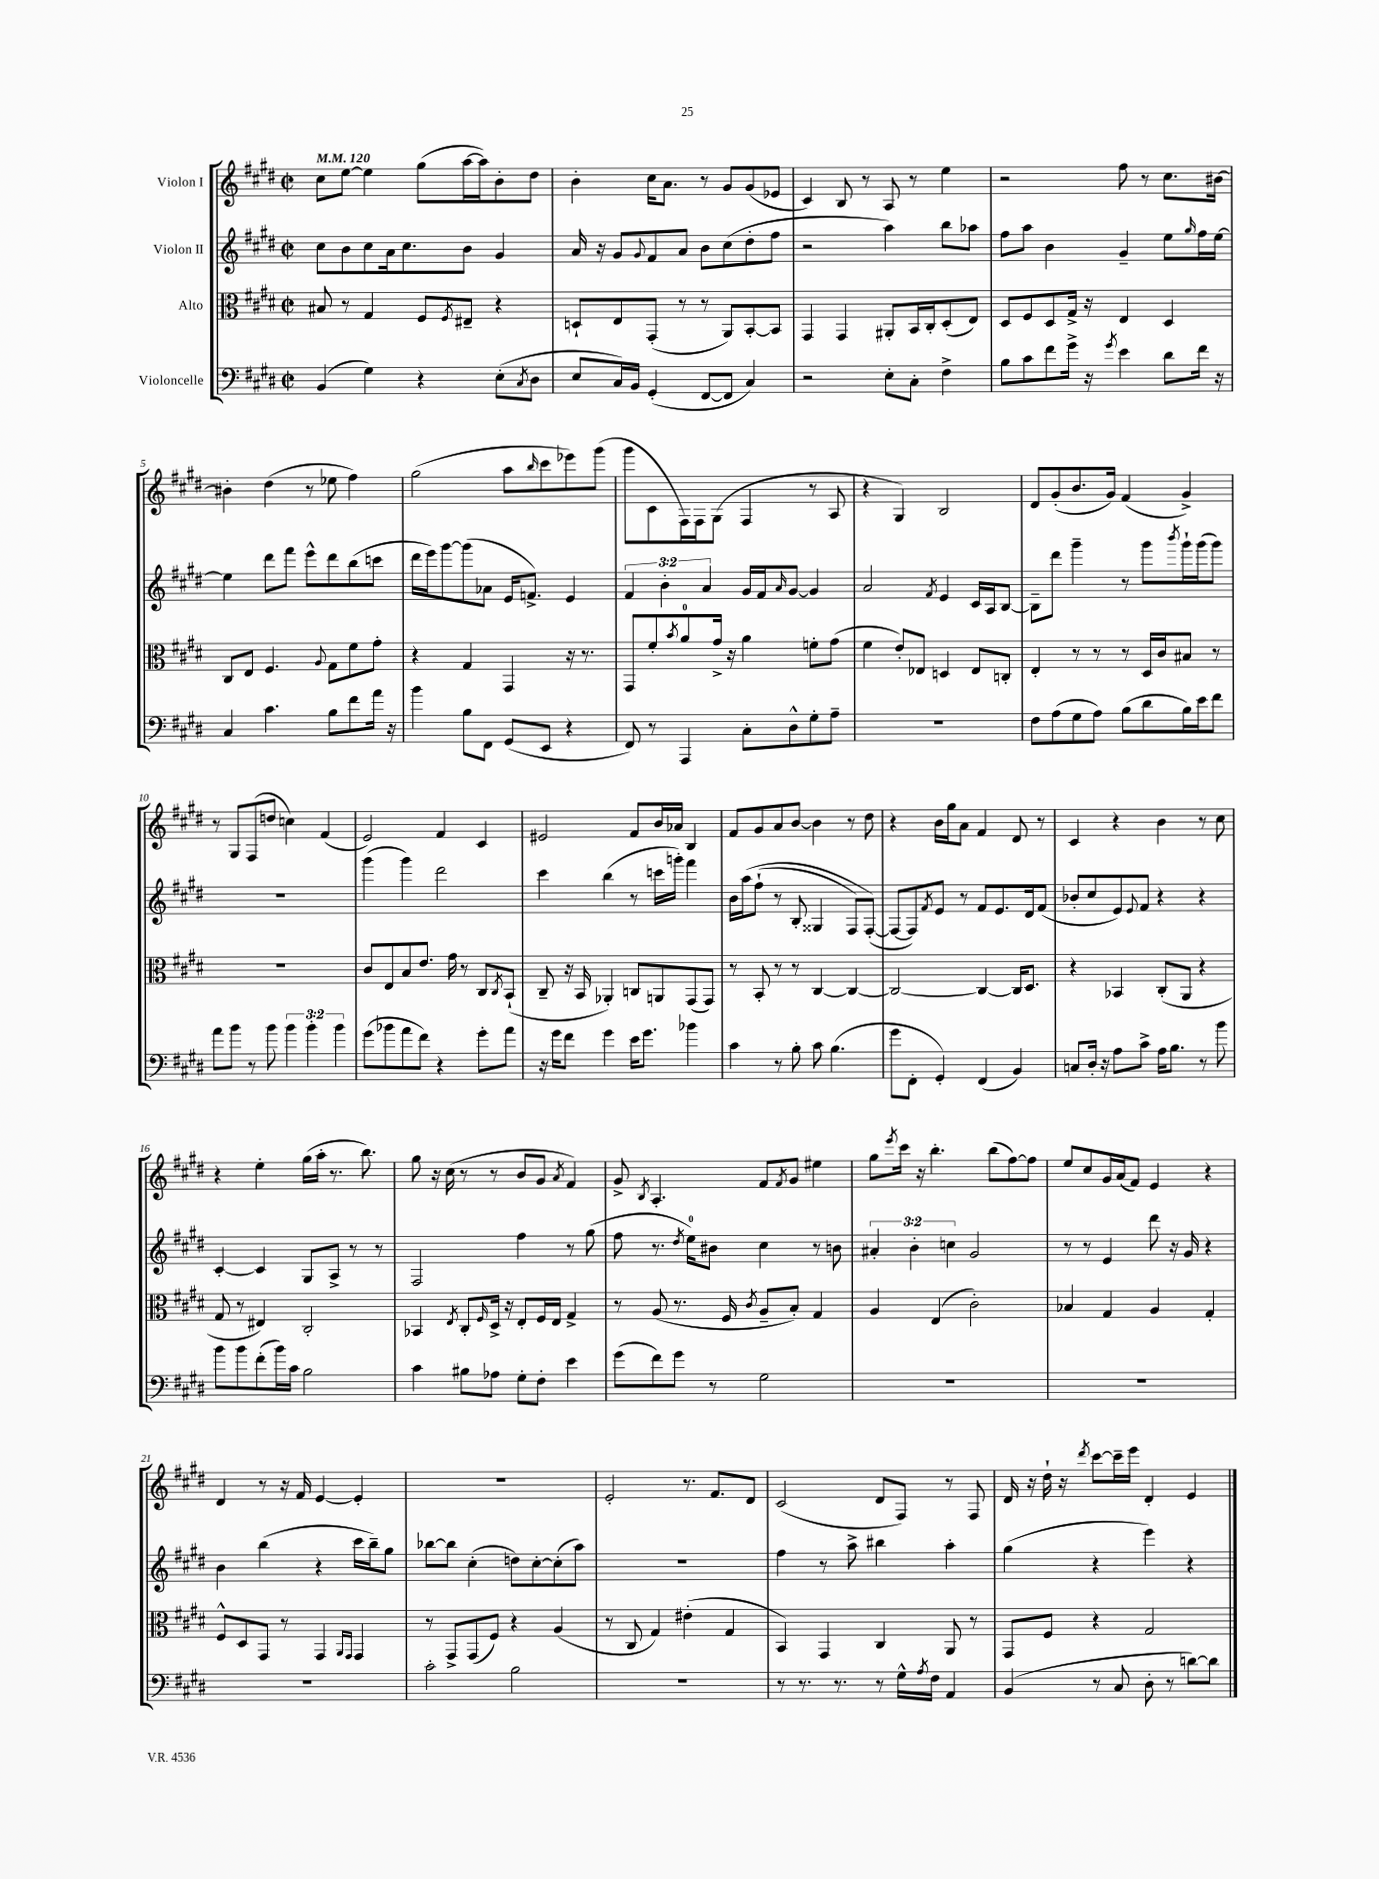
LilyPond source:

<<
\new StaffGroup <<
\new Staff = "s0" \with { instrumentName = "Violon I" } {
    \clef treble \key e \major \defaultTimeSignature \time 2/2 \tempo 4 = 120
    cis''8 e''8~ e''4 gis''8( a''16~ a''16) b'8-. dis''8 |
    b'4-. cis''16 a'8. r8 gis'8 gis'8( ees'8 |
    cis'4) b8 r8 a8 r8 e''4 |
    r2 fis''8 r8 cis''8. bis'16~ |
    bis'4-. dis''4( r8 ees''8 fis''4) |
    gis''2( a''8 \grace { b''16 } cis'''8 ees'''8) gis'''8( |
    gis'''8 cis'8 fis16) fis16 gis8( fis4 r8 a8 |
    r4 gis4) b2 |
    dis'8 gis'8-.( b'8. gis'16) fis'4( gis'4->) |
    r8 gis8 fis8( d''8 c''4) fis'4( |
    e'2) fis'4 cis'4 |
    eis'2 fis'8 b'16 aes'16 b4 |
    fis'8 gis'8 a'8 b'8~ b'4 r8 dis''8 |
    r4 b'16 gis''16 a'8 fis'4 dis'8 r8 |
    cis'4 r4 b'4 r8 cis''8 |
    r4 e''4-. gis''16( a''16-. r8. b''8.) |
    gis''8 r16 cis''16( r8 r8 b'8 gis'8 \acciaccatura { a'8 } fis'4) |
    gis'8-> \acciaccatura { b8 } a4.-. fis'8 \acciaccatura { fis'8 } gis'8 eis''4 |
    gis''8 \acciaccatura { e'''8 } cis'''16 r16 b''4.-. b''8( fis''8~) fis''8 |
    e''8 cis''8 gis'16 a'16( fis'8) e'4 r4 |
    dis'4 r8 r16 fis'16 e'4~ e'4-. |
    R1 |
    e'2-. r8. fis'8. dis'8 |
    cis'2( dis'8 fis8) r8 fis8 |
    dis'16 r16 dis''16-! r16 \acciaccatura { dis'''8 } cis'''8~ cis'''16-- e'''16 dis'4-. e'4 \bar "|." |
}
\new Staff = "s1" \with { instrumentName = "Violon II" } {
    \clef treble \key e \major \defaultTimeSignature \time 2/2 \override Staff.TupletNumber.text = #tuplet-number::calc-fraction-text
    cis''8 b'8 cis''8 a'16 cis''8. b'8 gis'4 |
    a'16 r16 gis'8 \appoggiatura { gis'8 } fis'8 a'8 b'8 cis''8( dis''8-. fis''8 |
    r2 a''4) b''8 aes''8 |
    fis''8 a''8 b'4 gis'4-- e''8 \grace { gis''16 } fis''16 e''16~ |
    e''4 dis'''8 fis'''8 e'''8-^ dis'''8 b''8( c'''8 |
    dis'''16 e'''16) gis'''8~ gis'''8( aes'8 e'16 f'8.->) e'4 |
    \tuplet 3/2 { fis'4 b'4-. a'4 } gis'16 fis'16 \grace { a'16 } gis'8~ gis'4 |
    a'2 \acciaccatura { fis'8 } e'4 cis'16 a16 b8~ |
    b8-- dis'''8 gis'''4-- r8 gis'''8 \acciaccatura { b'''8 } gis'''16-! gis'''16( gis'''8) |
    R1 |
    gis'''4( gis'''4) dis'''2 |
    cis'''4 b''4( r8 c'''16 g'''16-.) fis'''4 |
    b'16 a''16\( fis''8-!( r8 b8-. gisis4 fis8) fis8~-.(\) |
    fis8~ fis8) \acciaccatura { fis'8 } e'8 r8 fis'8 e'8. dis'16 fis'8( |
    bes'8-. cis''8 e'8) \appoggiatura { e'8 } fis'8 r4 r4 |
    cis'4~-. cis'4 gis8 a8-> r8 r8 |
    fis2 fis''4 r8 gis''8( |
    fis''8 r8. \acciaccatura { dis''8 } e''16-0) bis'8 cis''4 r8 b'8 |
    \tuplet 3/2 { ais'4-. b'4-. c''4 } gis'2 |
    r8 r8 e'4 dis'''8 r16 gis'16 r4 |
    b'4 b''4( r4 cis'''16 b''16--) gis''8 |
    bes''8~ bes''8 cis''4-.( d''8) cis''8~-. cis''8-.( a''8) |
    R1 |
    fis''4 r8 a''8-> bis''4 a''4-. |
    gis''4( r4 e'''4) r4 \bar "|." |
}
\new Staff = "s2" \with { instrumentName = "Alto" } {
    \clef alto \key e \major \defaultTimeSignature \time 2/2
    bis8 r8 gis4 fis8 \acciaccatura { fis8 } eis8-- r4 |
    d8-! e8 gis,8-.( r8 r8 a,8) b,8~-. b,8 |
    gis,4 gis,4 ais,8-. b,16 cis16-. dis8-.( e8) |
    dis8 fis8 dis8 gis16-> r16 e4 dis4 |
    cis8 e8 fis4. \appoggiatura { a8 } gis8 fis'8 gis'8-. |
    r4 gis4 gis,4 r16 r8. |
    gis,8 fis'8-. \acciaccatura { b'8 } a'8-0 gis'16-> r16 a'4 f'8-. gis'8( |
    fis'4 e'8-.) ees8 d4 ees8 c8-. |
    e4-. r8 r8 r8 dis16 cis'16 bis8 r8 |
    R1 |
    cis'8 e8 b8 e'8. gis'16 r8 cis8 \acciaccatura { cis8 } b,8-!( |
    cis8-- r16 b,16 aes,4-.) c8 a,8 gis,8( gis,8) |
    r8 b,8-. r8 r8 cis4~ cis4~ |
    cis2~ cis4~ cis16 dis8. |
    r4 bes,4 cis8-.( a,8 r4 |
    gis8 r8 eis4) cis2-. |
    bes,4 \acciaccatura { e8 } cis8-. \grace { fis16 } dis16-> r16 e8-. fis16 e16 gis4-> |
    r8 a8( r8. fis16 \acciaccatura { cis'8 } a8-- b8-.) gis4 |
    a4 e4( cis'2-.) |
    bes4 gis4 a4 gis4-. |
    fis8-^ dis8 gis,8 r8 gis,4 \grace { a,16 gis,16 } gis,4 |
    r8 gis,8-> gis,8( fis8) r4 a4( |
    r8 cis8 gis4) eis'4-.( gis4 |
    b,4) gis,4 cis4 a,8 r8 |
    gis,8 fis8 r4 gis2 \bar "|." |
}
\new Staff = "s3" \with { instrumentName = "Violoncelle" } {
    \clef bass \key e \major \defaultTimeSignature \time 2/2 \override Staff.TupletNumber.text = #tuplet-number::calc-fraction-text
    b,4( gis4) r4 e8-.( \acciaccatura { cis8 } dis8 |
    e8 cis16) b,16 gis,4-.( fis,8~ fis,8 cis4) |
    r2 e8-. cis8-. fis4-> |
    b8 cis'8 fis'8 gis'16-> r16 \acciaccatura { gis'8 } e'4 dis'8 fis'16 r16 |
    cis4 cis'4. b8 fis'8 a'16 r16 |
    b'4 b8 fis,8 gis,8( e,8 r4 |
    fis,8) r8 a,,4 cis8-. dis8-^ gis8-. a8-- |
    R1 |
    fis8 a8( gis8 a8) b8( dis'8 b16) e'16 fis'8 |
    a'8 b'8 r8 b'8 \tuplet 3/2 { b'4 b'4-. b'4 } |
    gis'8( bes'8 a'8 fis'8) r4 gis'8-. a'8 |
    r16 gis'16 fis'8 gis'4 e'16 gis'8. bes'4 |
    cis'4 r8 b8-. cis'8 b4.( |
    gis'8 fis,8-. gis,4-.) fis,4( b,4) |
    c8 dis16-. r16 a8 cis'8-> a16 b8. r8 b'8 |
    b'8 b'8 fis'8-.( b'16) cis'16 b2 |
    cis'4 bis8 aes8 gis8-. fis8-. e'4 |
    gis'8( fis'8) gis'8 r8 gis2 |
    R1 |
    R1 |
    R1 |
    cis'2-. b2 |
    R1 |
    r8 r8. r8. r8 gis16-^ \acciaccatura { a8 } fis16 a,4 |
    b,4( r8 cis8 dis8-. r8 d'8~) d'8 \bar "|." |
}
>>
>>
